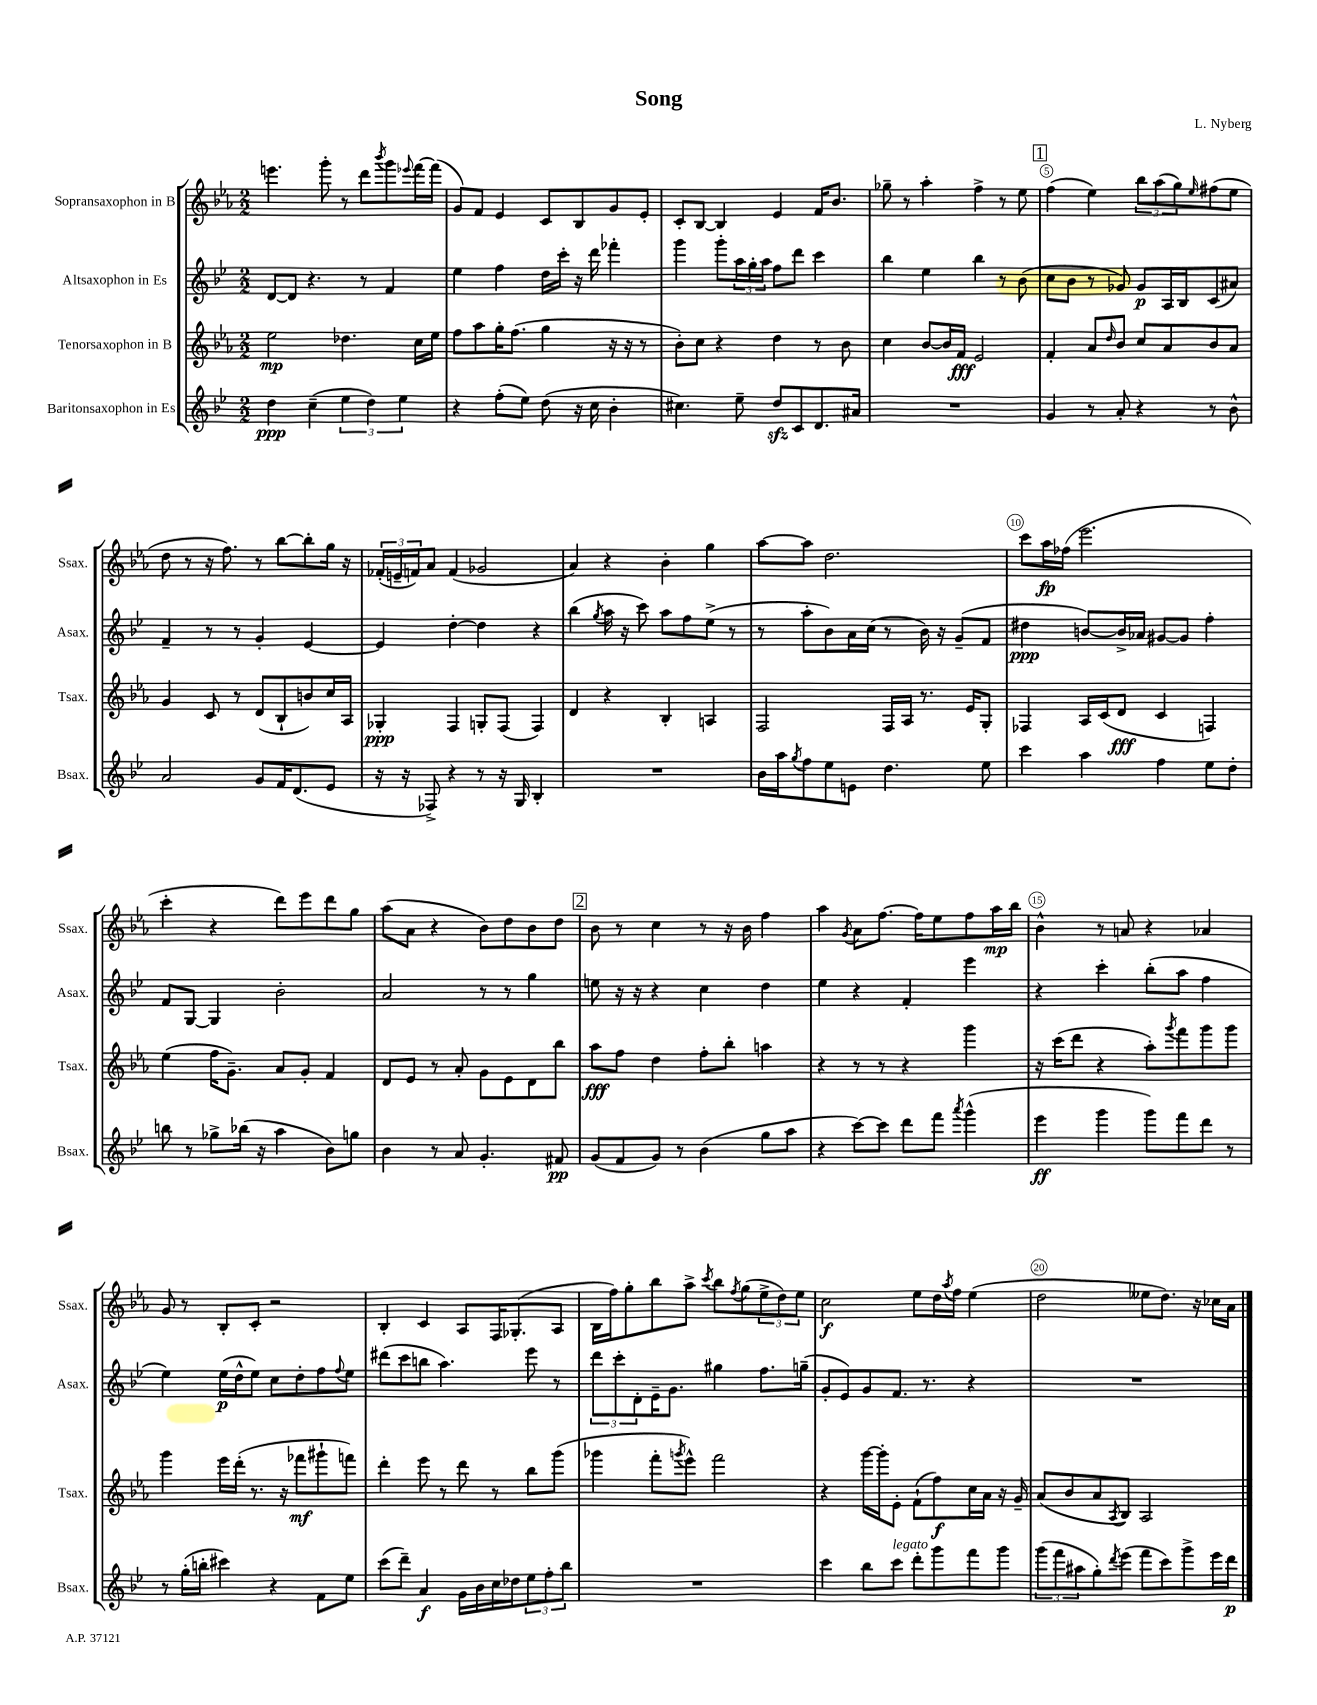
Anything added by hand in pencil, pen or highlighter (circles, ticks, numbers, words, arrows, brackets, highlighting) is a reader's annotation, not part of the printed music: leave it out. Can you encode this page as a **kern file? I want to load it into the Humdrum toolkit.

**kern	**kern	**kern	**kern
*staff4	*staff3	*staff2	*staff1
*clefG2	*clefG2	*clefG2	*clefG2
*k[b-e-]	*k[b-e-a-]	*k[b-e-]	*k[b-e-a-]
*M2/2	*M2/2	*M2/2	*M2/2
4dd	2ee-	[8d	4.eee
.	.	8d]	.
(4cc~	.	4.r	.
.	.	.	8ggg'
6ee-	4.dd-	.	8r
.	.	8r	8ddd
6dd)	.	.	.
.	.	.	8qbbb-
.	.	4f	8ggg
6ee-	.	.	.
.	.	.	8qqeee-
.	16cc	.	[16fff
.	16ee-	.	(16fff]
=	=	=	=
4r	8ff	4ee-	8g)
.	8aa-	.	8f
(8ff'	16gg'	4ff	4e-
.	(8.ff	.	.
8ee-)	.	.	.
(8dd	4gg	16dd	8c
.	.	16ccc'	.
16r	.	16r	8B-
16cc	.	16ddd	.
4b-'	16r	4fff-'	8g
.	16r	.	.
.	8r	.	8e-'
=	=	=	=
4.cc#)	8b-')	4ggg	8c'
.	8cc	.	[8B-
.	4r	8ggg'	4B-]
8ee-~	.	24aa	.
.	.	24gg'	.
.	.	24aa	.
8dd	4dd	8ff	4e-
8c	.	8ddd	.
8.d	8r	4ccc	16f
.	.	.	8.b-
.	8b-	.	.
16a#	.	.	.
=	=	=	=
1r	4cc	4bb-	8gg-~
.	.	.	8r
.	[8b-	4ee-	4aa-'
.	16b-]	.	.
.	16f	.	.
.	2e-	4bb-	4ff^
.	.	8r	8r
.	.	(8b-	8ee-
=	=	=	=
4g	4f'	8cc	(4ff
.	.	8b-	.
8r	8a-	8r	4ee-)
.	16qqdd	.	.
8a'	8b-	8g-)	.
4r	8cc	8g-	12bb-
.	.	.	(12aa-
.	8a-	16A	.
.	.	.	12gg)
.	.	16B-	.
.	.	.	16qqee-
8r	8b-	(8c	(8ff#
8b-^^	8a-	8a#)	8ee-
=	=	=	=
2a	4g	4f~	8dd
.	.	.	8r
.	8c	8r	16r
.	.	.	8.ff)
.	8r	8r	.
8g	(8d	4g'	8r
16f	8B-`	.	[8bb-
(8.d	.	.	.
.	8b)	[4e-	8bb-']
8e-	16cc	.	16gg
.	16A-	.	16r
=	=	=	=
16r	4G-'	4e-]	(24f-'
.	.	.	24e~
16r	.	.	.
.	.	.	24f)
8F-^)	.	.	8a-
4r	4F	[4dd'	(4f
8r	8G'	4dd]	2g-
16r	(8F	.	.
16G	.	.	.
4B-'	4F)	4r	.
=	=	=	=
1r	4d	(4bb-	4a-)
.	.	8qgg	.
.	4r	16aa	4r
.	.	16r	.
.	.	8ccc)	.
.	4B-'	8aa	4b-'
.	.	8ff	.
.	4A	(8ee-^	4gg
.	.	8r	.
=	=	=	=
16b-	2F	8r	[8aa-
16aa	.	.	.
8qgg	.	.	.
8ff	.	8aa'	8aa-]
8ee-	.	8b-)	2.dd
8e	.	16a	.
.	.	(16cc	.
4.dd	16F	8r	.
.	16A-	.	.
.	8.r	16b-)	.
.	.	16r	.
.	.	(8g~	.
.	16e-	.	.
8ee-	8G'	8f	.
=	=	=	=
4ccc	4F-	4dd#	8ccc
.	.	.	16aa-
.	.	.	(16ff-
4aa	16A-	[8b)	2.eee-
.	(16c	.	.
.	8d	16b^]	.
.	.	16a-	.
4ff	4c	[8g#	.
.	.	8g#]	.
8ee-	4F)	4ff'	.
8dd'	.	.	.
=	=	=	=
8bb	(4ee-	8f	4ccc'
8r	.	[8G	.
8gg-^	16ff	4G]	4r
.	8.g~)	.	.
(16bb-	.	.	.
16r	.	.	.
4aa	8a-	2b-'	8ddd)
.	8g'	.	8eee-
8b-)	4f	.	8ddd
8gg	.	.	8gg
=	=	=	=
4b-	8d	2a	(8aa-
.	8e-	.	8a-
8r	8r	.	4r
8a	8a-'	.	.
4.g'	8g	8r	8b-)
.	8e-	8r	8dd
.	8d	4gg	8b-
8f#	8bb-	.	8dd
=	=	=	=
(8g	8aa-	8ee	8b-
8f	8ff	16r	8r
.	.	16r	.
8g)	4dd	4r	4cc
8r	.	.	.
(4b-	8ff'	4cc	8r
.	8bb-'	.	16r
.	.	.	16b-
8gg	4aa	4dd	4ff
8aa	.	.	.
=	=	=	=
4r	4r	4ee-	4aa-
.	.	.	8qg
[8ccc)	8r	4r	8a-
8ccc]	8r	.	[8.ff
8ddd	4r	4f'	.
.	.	.	16ff]
8fff	.	.	8ee-
8qaaa	.	.	.
(4ggg^^	4ggg	4eee-	8ff
.	.	.	16aa-
.	.	.	16bb-
=	=	=	=
4eee-	16r	4r	4b-^^
.	(16ccc	.	.
.	8ddd	.	.
4ggg	4r	4ccc'	8r
.	.	.	8a
8ggg)	8aa-')	(8bb-'	4r
.	8qggg	.	.
8fff	8fff	8aa	.
8ddd	8ggg	4ff	4a-
8r	8ggg	.	.
=	=	=	=
8r	4ggg	4ee-)	8g
(16gg'	.	.	8r
16bb'	.	.	.
4ccc#)	16eee-	(16ee-	8B-'
.	(16ddd'	16dd^^	.
.	8.r	8ee-)	8c'
4r	.	8cc	2r
.	16r	.	.
.	8fff-	8dd'	.
8f	8ggg#`	8ff	.
.	.	8qqff	.
8ee-	8fff)	8ee-	.
=	=	=	=
(8ccc	4ddd'	(8ddd#	4B-'
8ddd~)	.	8ccc	.
4a	8eee-	8bb	4c
.	8r	4.aa)	.
16g	8ddd	.	8A-
16b-	.	.	.
16cc	8r	.	16F
16dd-	.	.	(8.G-'
12ee-	8bb-	8eee-	.
12ff'	.	.	.
.	(8ggg	8r	8A-
12bb-	.	.	.
=	=	=	=
1r	4ggg-	12ddd	16B-
.	.	.	16ff)
.	.	12ccc'	.
.	.	.	8gg'
.	.	12d'	.
.	8fff'	16e-~	8bb-
.	.	8.g	.
.	8qggg	.	.
.	8eee-^^)	.	8aa-^
.	.	.	8qccc
.	2fff	4gg#	8bb-
.	.	.	8qff
.	.	.	(8gg
.	.	8.ff	12ee-^
.	.	.	12dd)
.	.	.	12ee-
.	.	(16gg~	.
=	=	=	=
4ccc	4r	8g'	2cc
.	.	8e-)	.
8bb-	[16ggg	8g	.
.	16ggg']	.	.
8ccc	8e-'	8.f	.
8ddd'	(8f`	.	8ee-
.	.	8.r	.
8ggg	8ff)	.	16dd
.	.	.	8qaa-
.	.	.	16ff
8fff	16cc	4r	(4ee-
.	16a-	.	.
8ggg	16r	.	.
.	16g~	.	.
=	=	=	=
(12ggg	(8a-	1r	2dd
12fff	.	.	.
.	8b-	.	.
12aa#	.	.	.
8gg')	8a-	.	.
8qddd	8qA-	.	.
(8eee-	8B-)	.	.
8fff	2A-	.	8ee--
8ccc)	.	.	8.dd)
8ggg^	.	.	.
.	.	.	16r
16eee-	.	.	16cc-
16ddd	.	.	16a-
==	==	==	==
*-	*-	*-	*-
